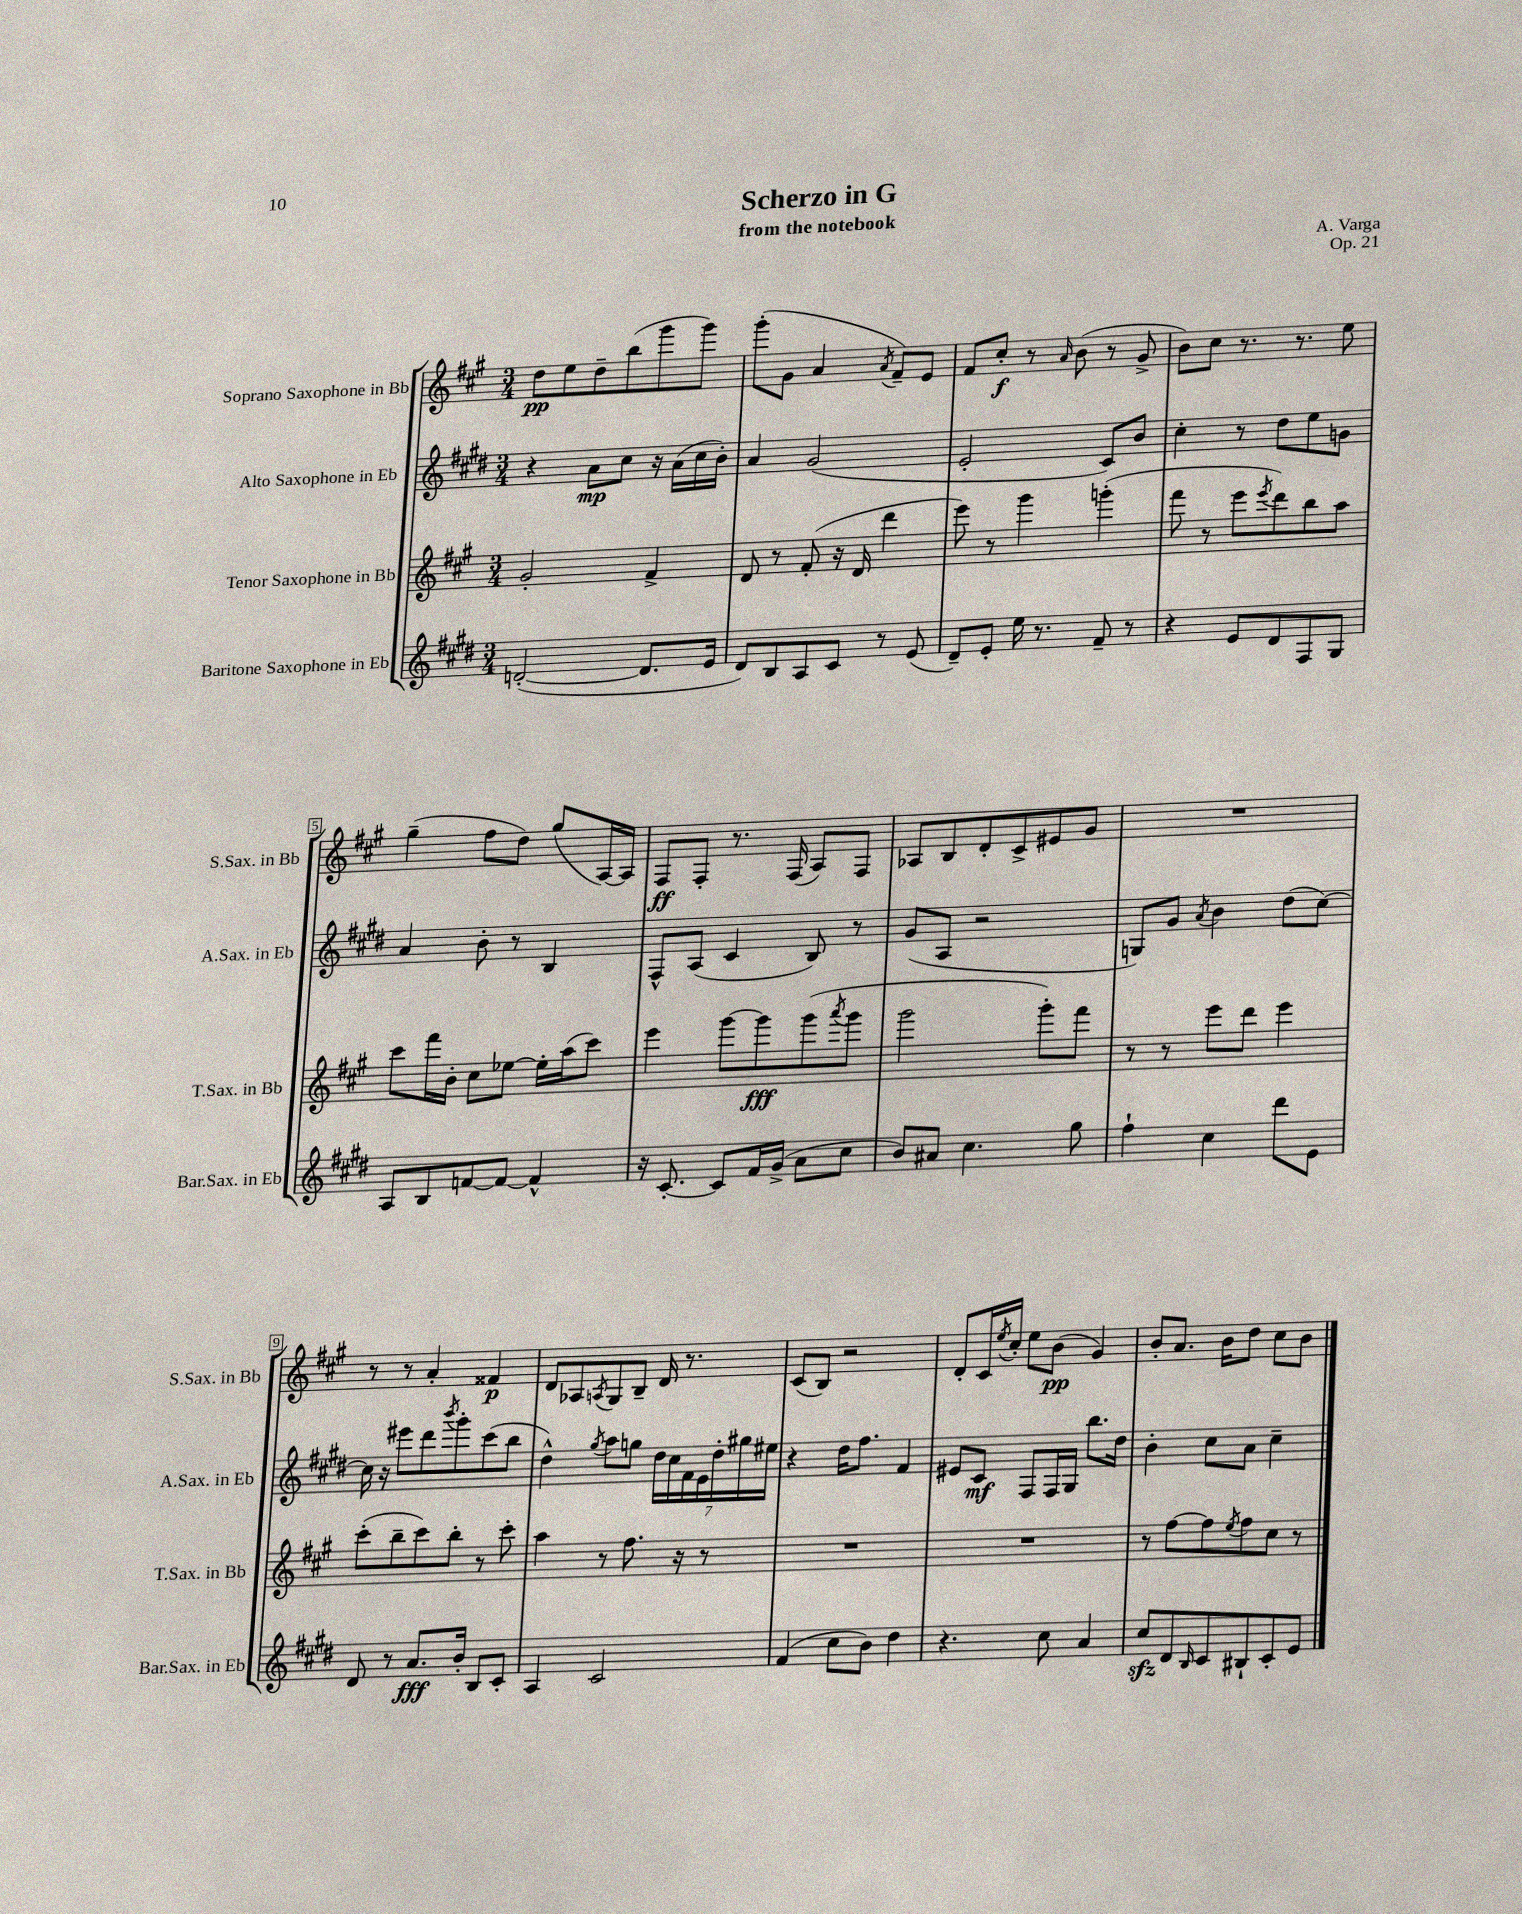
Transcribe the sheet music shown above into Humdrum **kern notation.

**kern	**dynam	**kern	**dynam	**kern	**dynam	**kern	**dynam
*part4	*part4	*part3	*part3	*part2	*part2	*part1	*part1
*staff4	*staff4	*staff3	*staff3	*staff2	*staff2	*staff1	*staff1
*I"Baritone Saxophone in Eb	*	*I"Tenor Saxophone in Bb	*	*I"Alto Saxophone in Eb	*	*I"Soprano Saxophone in Bb	*
*I'Bar.Sax. in Eb	*	*I'T.Sax. in Bb	*	*I'A.Sax. in Eb	*	*I'S.Sax. in Bb	*
*clefG2	*	*clefG2	*	*clefG2	*	*clefG2	*
*k[f#c#g#d#]	*	*k[f#c#g#]	*	*k[f#c#g#d#]	*	*k[f#c#g#]	*
*M3/4	*	*M3/4	*	*M3/4	*	*M3/4	*
=1	=1	=1	=1	=1	=1	=1	=1
([2dn'/	.	2g#'/	.	4r	.	8dd\L	pp
.	.	.	.	.	.	8ee\	.
.	.	.	.	8a\L	mp	8dd~\	.
.	.	.	.	8cc#\J	.	(8bb\	.
8.d/L]	.	4f#^/	.	16r	.	8ggg#\	.
.	.	.	.	(16a\LL	.	.	.
.	.	.	.	16cc#\	.	8ggg#\J)	.
16e/Jk	.	.	.	16b'\JJ)	.	.	.
=2	=2	=2	=2	=2	=2	=2	=2
8d#/L)	.	8d/	.	4a/	.	(8ggg#'\L	.
8B/	.	8r	.	.	.	8g#\J	.
8A/	.	(8f#'/	.	(2g#/	.	4a/	.
8c#/J	.	16r	.	.	.	.	.
.	.	16d/	.	.	.	.	.
.	.	.	.	.	.	8qa/	.
8r	.	4ddd\	.	.	.	8f#~/L)	.
(8e/	.	.	.	.	.	8e/J	.
=3	=3	=3	=3	=3	=3	=3	=3
8d#~/L)	.	8eee\)	.	2e'/	.	8f#/L	.
8e'/J	.	8r	.	.	.	8cc#'/J	f
16ee\	.	4ggg#\	.	.	.	8r	.
8.r	.	.	.	.	.	.	.
.	.	.	.	.	.	16qqa/	.
.	.	.	.	.	.	(8b\	.
8f#~/	.	(4gggn'\	.	8c#/L)	.	8r	.
8r	.	.	.	8b/J	.	8g#^/	.
=4	=4	=4	=4	=4	=4	=4	=4
4r	.	8fff#\	.	4cc#'\	.	8b\L)	.
.	.	8r	.	.	.	8cc#\J	.
8e/L	.	8eee\L	.	8r	.	8.r	.
.	.	8qeee/	.	.	.	.	.
8d#/	.	8ddd\)	.	8dd#\L	.	.	.
.	.	.	.	.	.	8.r	.
8F#/	.	8bb\	.	8ee\	.	.	.
8G#/J	.	8aa\J	.	8gn\J	.	8ee\	.
!!LO:LB:g=z
=5	=5	=5	=5	=5	=5	=5	=5
8A/L	.	8ccc#\L	.	4a/	.	(4gg#~\	.
8B/	.	16fff#\L	.	.	.	.	.
.	.	16b'\JJ	.	.	.	.	.
[8fn/	.	8cc#\L	.	8b'\	.	8ff#\L	.
8f/J_	.	[8ee-X\J	.	8r	.	8dd\J)	.
4f^^/]	.	16ee-'\LL]	.	4B/	.	(8gg#/L	.
.	.	(16aa\J	.	.	.	.	.
.	.	8ccc#\J)	.	.	.	[16A/L)	.
.	.	.	.	.	.	16A/JJ]	.
=6	=6	=6	=6	=6	=6	=6	=6
16r	.	4eee\	.	8F#^^/L	.	8F#/L	ff
[8.c#'/	.	.	.	.	.	.	.
.	.	.	.	(8A/J	.	8F#'/J	.
8c#/L]	.	[8ggg#\L	.	4c#/	.	8.r	.
16f#/L	.	8ggg#\]	fff	.	.	.	.
(16g#^/JJ	.	.	.	.	.	(16F#/	.
8a\L	.	(8ggg#\	.	8B/)	.	8A/L)	.
.	.	8qaaa/	.	.	.	.	.
8cc#\J	.	8ggg#\J	.	8r	.	8F#/J	.
=7	=7	=7	=7	=7	=7	=7	=7
8b/L)	.	2ggg#\	.	(8g#/L	.	8A-X/L	.
8a#X/J	.	.	.	8A/J	.	8B/	.
4.cc#\	.	.	.	2r	.	8d'/	.
.	.	.	.	.	.	8c#^/	.
.	.	8ggg#'\L)	.	.	.	8e#X/	.
8gg#\	.	8fff#\J	.	.	.	8g#/J	.
=8	=8	=8	=8	=8	=8	=8	=8
4ff#`\	.	8r	.	8Gn/L)	.	2.r	.
.	.	8r	.	8g#/J	.	.	.
.	.	.	.	8qa/	.	.	.
4cc#\	.	8eee\L	.	4b\	.	.	.
.	.	8ddd\J	.	.	.	.	.
8ddd#\L	.	4eee\	.	(8dd#\L	.	.	.
8e\J	.	.	.	[8cc#\J)	.	.	.
!!LO:LB:g=z
=9	=9	=9	=9	=9	=9	=9	=9
8d#/	.	(8ccc#'\L	.	16cc#\]	.	8r	.
.	.	.	.	16r	.	.	.
8r	.	8bb~\	.	8eee#X\L	.	8r	.
8.a/L	fff	8ccc#\)	.	8ddd#\	.	4a'/	.
.	.	.	.	8qbbb/	.	.	.
.	.	8bb'\J	.	8ggg#'\	.	.	.
16b'/Jk	.	.	.	.	.	.	.
8B/L	.	8r	.	(8ccc#\	.	4f##X/	p
8c#'/J	.	8ccc#'\	.	8bb\J	.	.	.
=10	=10	=10	=10	=10	=10	=10	=10
4A/	.	4aa\	.	4dd#^^\)	.	8d/L	.
.	.	.	.	.	.	8A-X/	.
.	.	.	.	8qgg#/	.	8qAn/	.
2c#/	.	8r	.	8aa\L	.	8G#/	.
.	.	8.ff#\	.	8ggn\J	.	8B~/J	.
.	.	.	.	28dd#\LL	.	16d/	.
.	.	.	.	28cc#\	.	.	.
.	.	16r	.	.	.	8.r	.
.	.	.	.	28f#\	.	.	.
.	.	.	.	28e\	.	.	.
.	.	8r	.	.	.	.	.
.	.	.	.	28dd#'\	.	.	.
.	.	.	.	28gg#X\	.	.	.
.	.	.	.	28ee#X\JJ	.	.	.
=11	=11	=11	=11	=11	=11	=11	=11
(4f#/	.	2.r	.	4r	.	(8c#/L	.
.	.	.	.	.	.	8B/J)	.
8cc#\L	.	.	.	16dd#\KL	.	2r	.
.	.	.	.	8.ff#\J	.	.	.
8b\J)	.	.	.	.	.	.	.
4dd#\	.	.	.	4f#/	.	.	.
=12	=12	=12	=12	=12	=12	=12	=12
4.r	.	2.r	.	8e#X/L	.	8d'/L	.
.	.	.	.	8c#/J	mf	16c#/L	.
.	.	.	.	.	.	8qee/	.
.	.	.	.	.	.	16cc#'/JJ	.
.	.	.	.	8F#/L	.	8ee\L	.
8cc#\	.	.	.	16F#/L	.	(8b\J	pp
.	.	.	.	16G#/JJ	.	.	.
4a/	.	.	.	8.bb\L	.	4g#/)	.
.	.	.	.	16dd#\Jk	.	.	.
=13	=13	=13	=13	=13	=13	=13	=13
8cc#zz/L	.	8r	.	4b'\	.	8b'/L	.
8d#/	.	[8ff#\L	.	.	.	8.a/J	.
16qqB/	.	.	.	.	.	.	.
8c#/	.	8ff#\]	.	8cc#\L	.	.	.
.	.	.	.	.	.	16b\KL	.
.	.	8qee/	.	.	.	.	.
8B#X`/	.	8ff#\	.	8a\J	.	8dd\J	.
8c#'/	.	8cc#\J	.	4cc#~\	.	8cc#\L	.
8e/J	.	8r	.	.	.	8b\J	.
==	==	==	==	==	==	==	==
*-	*-	*-	*-	*-	*-	*-	*-
